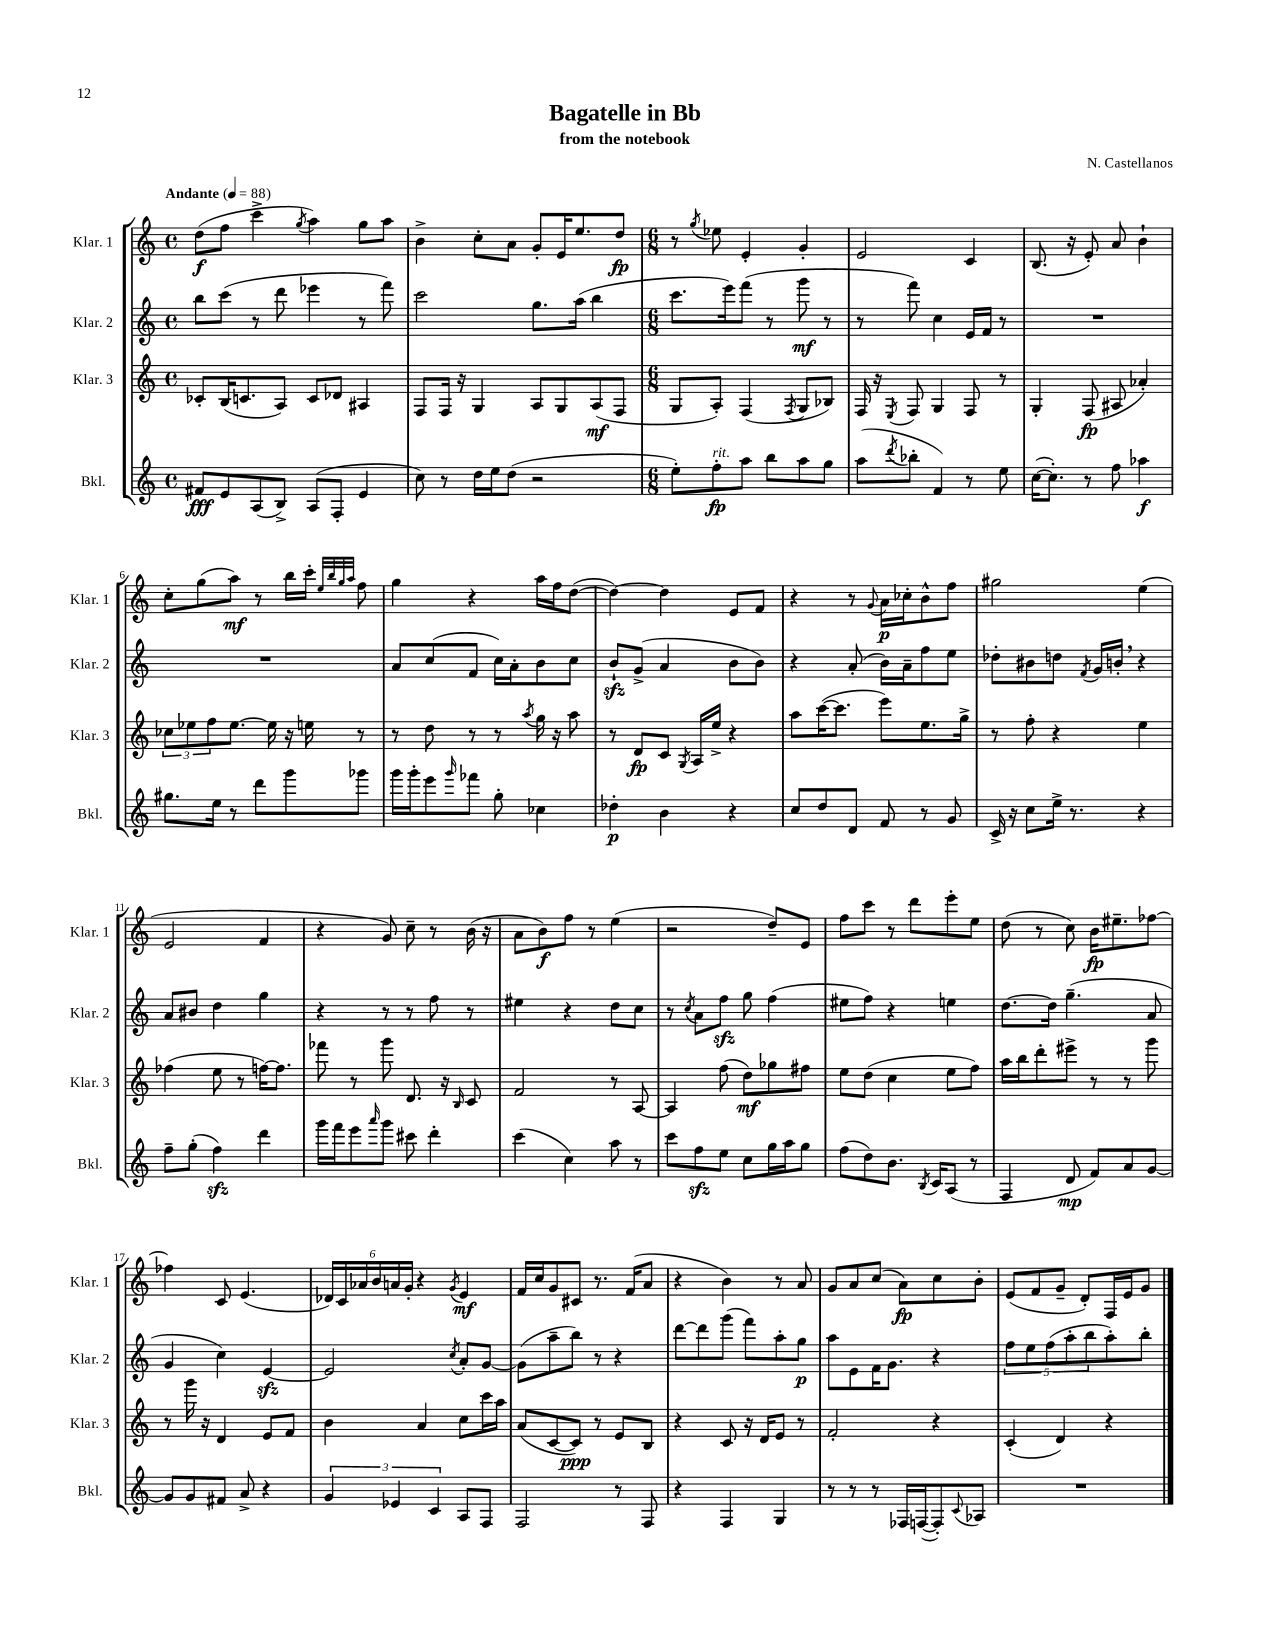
\header { title = "Bagatelle in Bb" composer = "N. Castellanos" subtitle = "from the notebook" }
<<
\new StaffGroup <<
\new Staff = "s0" \with { instrumentName = "Klar. 1" shortInstrumentName = "Klar. 1" } {
    \clef treble \key c \major \defaultTimeSignature \time 4/4 \tempo "Andante" 4 = 88
    d''8\f( f''8 c'''4-> \acciaccatura { g''8 } a''4) g''8 a''8 |
    b'4-> c''8-. a'8 g'8-. e'16 e''8. d''8\fp |
    \numericTimeSignature \time 6/8 r8 \acciaccatura { g''8 } ees''8 e'4-. g'4-. |
    e'2 c'4 |
    b8.( r16 e'8-.) a'8 b'4-! |
    c''8-. g''8( a''8\mf) r8 b''16 c'''16-. \grace { e''32 b''32 g''32 a''32 } f''8 |
    g''4 r4 a''16 f''16 d''8~( |
    d''4~) d''4 e'8 f'8 |
    r4 r8 \appoggiatura { g'8 } a'16\p ces''16-. b'8-^ f''8 |
    gis''2 e''4( |
    e'2 f'4 |
    r4 g'8) c''8-- r8 b'16( r16 |
    a'8 b'8\f) f''8 r8 e''4( |
    r2 d''8--) e'8 |
    f''8 c'''8 r8 d'''8 e'''8-. e''8 |
    d''8( r8 c''8) b'16\fp eis''8.-- fes''8~ |
    fes''4 c'8 e'4.( |
    \tuplet 6/4 { des'16) c'16 aes'16 b'16 a'16 g'16-. } r4 \acciaccatura { g'8 } e'4\mf |
    f'16 c''16 g'8 cis'8 r8. f'16( a'8 |
    r4 b'4) r8 a'8 |
    g'8 a'8 c''8( a'8\fp) c''8 b'8-. |
    e'8( f'8 g'8-- d'8-.) f16 e'16 g'8 \bar "|." |
}
\new Staff = "s1" \with { instrumentName = "Klar. 2" shortInstrumentName = "Klar. 2" } {
    \clef treble \key c \major \defaultTimeSignature \time 4/4
    b''8 c'''8( r8 d'''8 ees'''4 r8 f'''8) |
    c'''2 g''8. a''16( b''4 |
    \numericTimeSignature \time 6/8 c'''8. e'''16) f'''8( r8 g'''8\mf r8 |
    r8 f'''8) c''4 e'16 f'16 r8 |
    R2. |
    R2. |
    a'8 c''8( f'8 c''16) a'16-. b'8 c''8 |
    b'8-!\sfz g'8->( a'4 b'8 b'8) |
    r4 a'8-.( b'16) a'16-- f''8 e''8 |
    des''8-. bis'8 d''8 \acciaccatura { f'8 } g'16 b'16-. \breathe r4 |
    a'8 bis'8 d''4 g''4 |
    r4 r8 r8 f''8 r8 |
    eis''4 r4 d''8 c''8 |
    r8 \acciaccatura { c''8 } a'8 f''8\sfz g''8 f''4( |
    eis''8 f''8) r4 e''4 |
    d''8.~ d''16 g''4.--( a'8 |
    g'4 c''4) e'4~\sfz |
    e'2 \acciaccatura { c''8 } a'8-. g'8~ |
    g'8( a''8-- b''8) r8 r4 |
    d'''8~ d'''8 g'''8( f'''8) a''8-. g''8\p |
    a''8 e'8 f'16 g'8. r4 |
    \tuplet 5/4 { f''8 e''8 f''8( a''8-. b''8 } a''8-.) b''8-. \bar "|." |
}
\new Staff = "s2" \with { instrumentName = "Klar. 3" shortInstrumentName = "Klar. 3" } {
    \clef treble \key c \major \defaultTimeSignature \time 4/4
    ces'8-. b16( c'8. a8) c'8 des'8 ais4 |
    f8 f16 r16 g4 a8 g8 a8\mf( f8 |
    \numericTimeSignature \time 6/8 g8 a8-.) f4( \acciaccatura { f8 } g8 bes8) |
    f16 r16 \acciaccatura { e8 } f8 g4 f8 r8 |
    g4-. f8\fp( ais8 aes'4-.) |
    \tuplet 3/2 { ces''8 ees''8 f''8 } ees''8.~ ees''16 r16 e''16 r8 |
    r8 d''8 r8 r8 \acciaccatura { a''8 } g''16 r16 a''8 |
    r8 d'8\fp c'8 \acciaccatura { g8 } a16 e''16-> r4 |
    a''8 c'''16~( c'''8. e'''8) e''8. g''16-> |
    r8 f''8-. r4 e''4 |
    fes''4( e''8 r8 f''16~) f''8. |
    fes'''8 r8 g'''8 d'8. r16 \grace { b16 } c'8 |
    f'2 r8 a8~ |
    a4 f''8( d''8\mf) ges''8 fis''8 |
    e''8 d''8( c''4 e''8 f''8) |
    a''16 b''16 d'''8-. eis'''8-> r8 r8 g'''8 |
    r8 g'''16 r16 d'4 e'8 f'8 |
    b'4 a'4 c''8 c'''16 a''16 |
    a'8( c'8~ c'8\ppp) r8 e'8 b8 |
    r4 c'8 r16 d'16 e'8 r8 |
    f'2-. r4 |
    c'4-.( d'4) r4 \bar "|." |
}
\new Staff = "s3" \with { instrumentName = "Bkl." shortInstrumentName = "Bkl." } {
    \clef treble \key c \major \defaultTimeSignature \time 4/4
    fis'8\fff e'8 a8( b8->) a8( f8-. e'4 |
    c''8) r8 d''16 e''16 d''8( r2 |
    \numericTimeSignature \time 6/8 e''8-.) f''8-.\fp^\markup { \italic "rit." } a''8 b''8 a''8 g''8 |
    a''8( \acciaccatura { d'''8 } bes''8-. f'4) r8 e''8 |
    c''16~( c''8.-.) r8 f''8 aes''4\f |
    gis''8. e''16 r8 d'''8 g'''8 ges'''8 |
    g'''16 g'''16-. e'''8 \grace { g'''16 } fes'''8 g''8-. ces''4 |
    des''4-.\p b'4 r4 |
    c''8 d''8 d'8 f'8 r8 g'8 |
    c'16-> r16 c''8 e''16-> r8. r4 |
    f''8-- g''8-.( f''4\sfz) d'''4 |
    g'''16 f'''16 e'''8 \grace { a'''16 } g'''8 cis'''8 d'''4-. |
    c'''4( c''4) a''8 r8 |
    c'''8 f''8\sfz e''8 c''8 g''16 a''16 g''8 |
    f''8( d''8) b'8. \acciaccatura { b8 } c'16 a8( r8 |
    f4 d'8\mp f'8) a'8 g'8~ |
    g'8 g'8 fis'8 a'8-> r4 |
    \tuplet 3/2 { g'4 ees'4 c'4 } a8 f8 |
    f2 r8 f8 |
    r4 f4 g4 |
    r8 r8 r8 fes16 f16~( f8-.) \appoggiatura { c'8 } aes8 |
    R2. \bar "|." |
}
>>
>>
